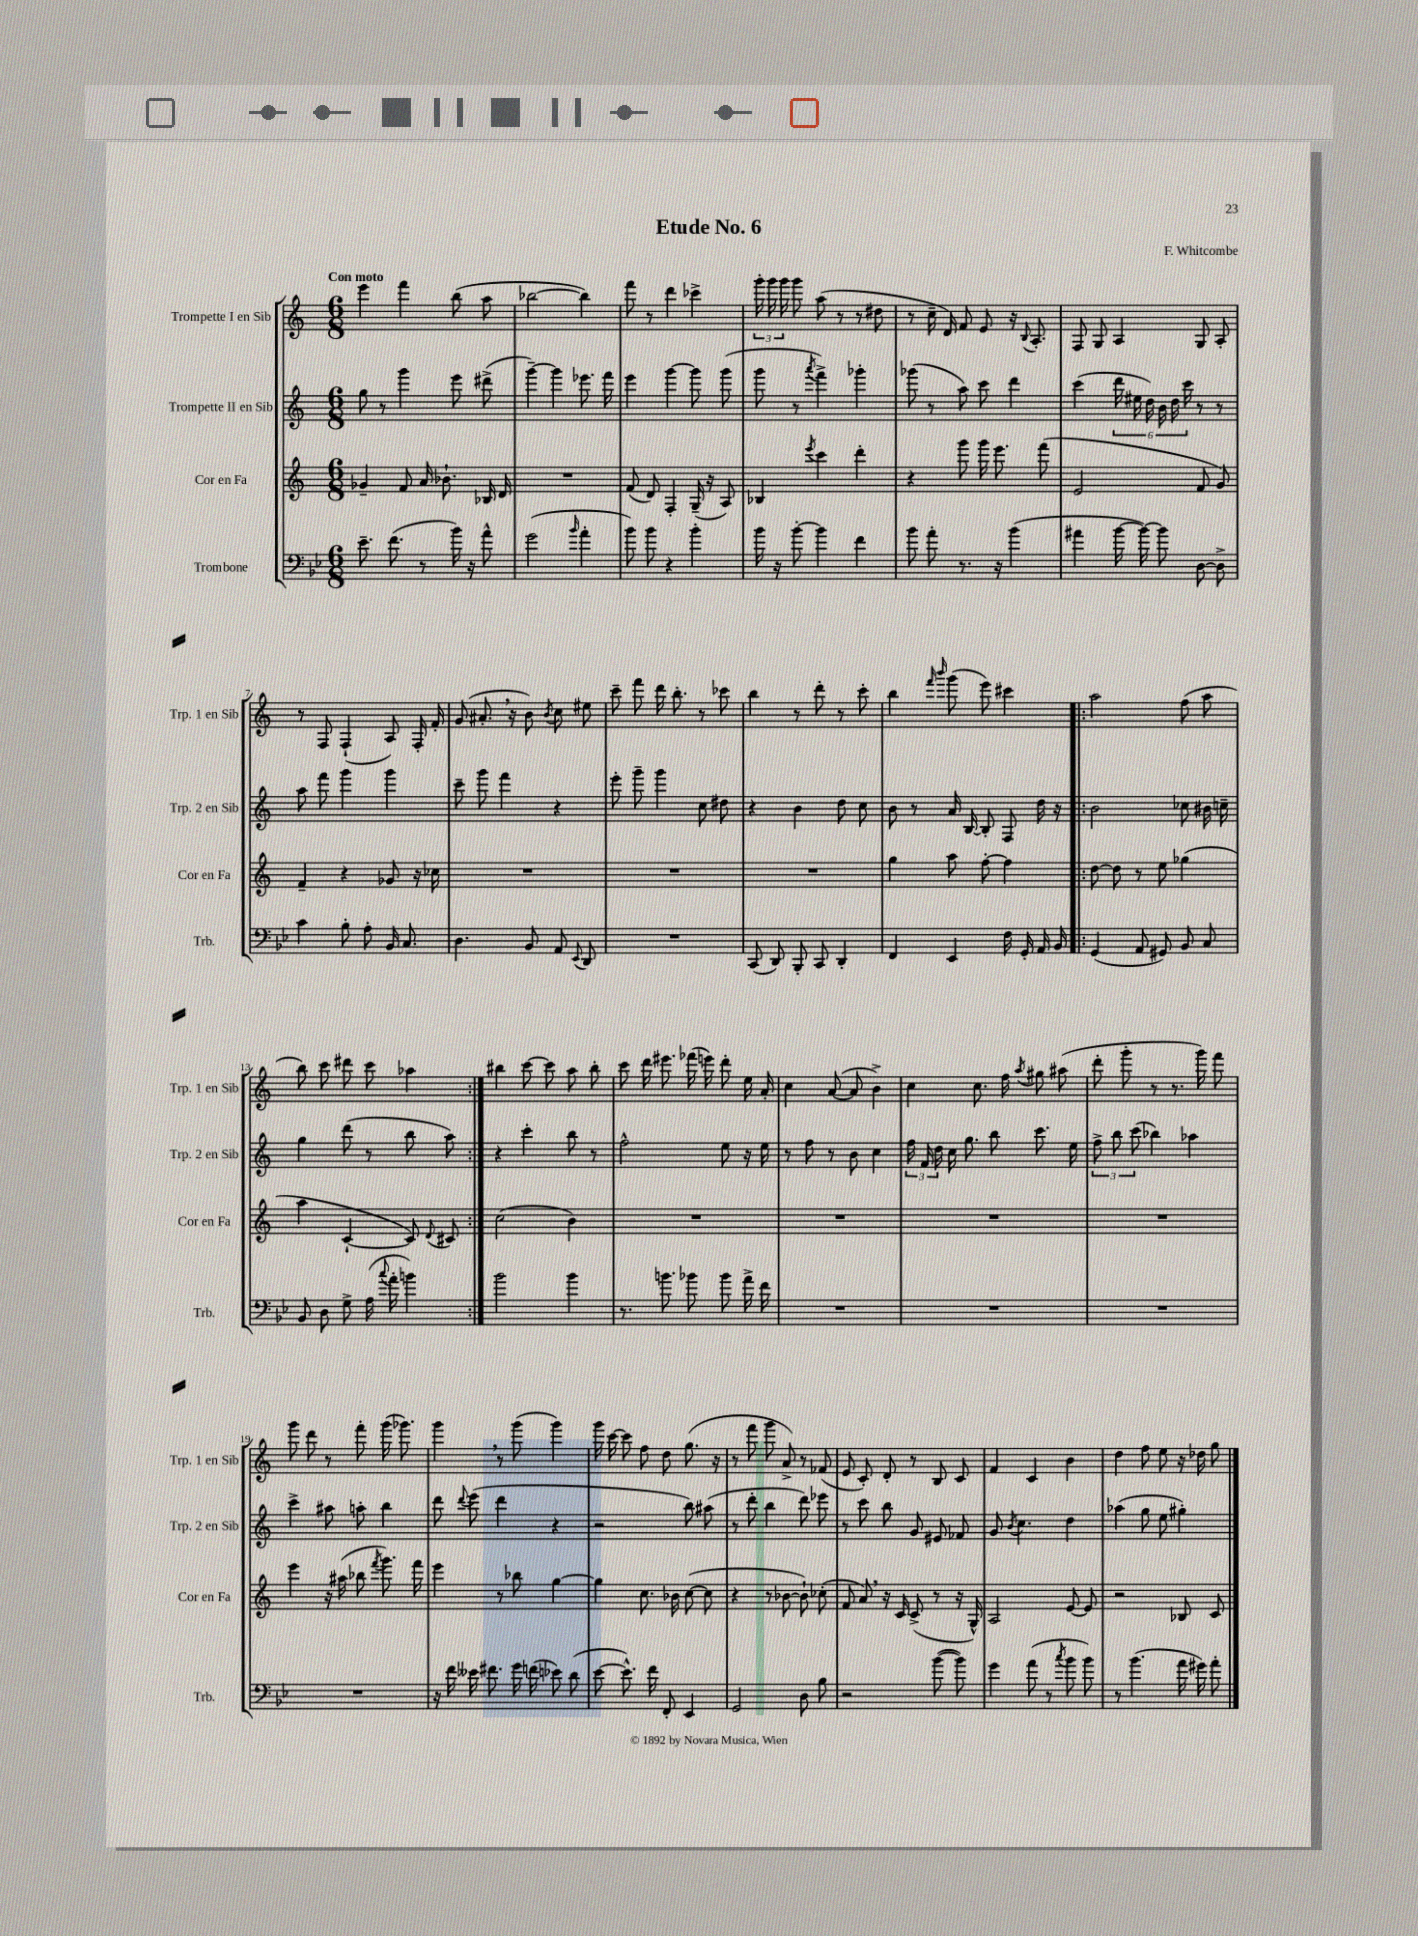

**kern	**kern	**kern	**kern
*staff4	*staff3	*staff2	*staff1
*clefF4	*clefG2	*clefG2	*clefG2
*k[b-e-]	*k[]	*k[]	*k[]
*M6/8	*M6/8	*M6/8	*M6/8
8.e-~	4g-~	8gg	4eee
.	.	8r	.
(8.f	.	.	.
.	8f	4ggg	4fff
8r	16a	.	.
.	8.b-`	.	.
16b-)	.	8eee	(8bb
16r	.	.	.
8a^^	16B-	(8ddd#^	8aa
.	16d	.	.
=	=	=	=
(2g	2.r	[4ggg~)	[2bb-
.	.	4ggg]	.
16qqb-	.	.	.
4a'	.	8.eee-	4bb-])
.	.	16fff	.
=	=	=	=
8b-)	(8f	4eee	8fff
8b-	8d)	.	8r
4r	4F'	[4ggg	4ddd
4b-'	(16G~	8ggg]	4ccc-^
.	16r	.	.
.	8A)	(8ggg	.
=	=	=	=
16b-	4B-	8ggg	24ggg'
.	.	.	24ggg
16r	.	.	.
.	.	.	24ggg
[8b-'	.	8r	8ggg
.	8qeee	8qaaa	.
4b-]	4ccc	4fff^)	(8aa
.	.	.	8r
4f	4ddd'	4ggg-'	8r
.	.	.	8dd#
=	=	=	=
8b-	4r	(8ggg-	8r
8a'	.	8r	16cc~
.	.	.	16d)
8.r	8ggg	8aa)	8f
.	16ggg	8ccc	8e
16r	8.eee	.	.
(4b-	.	4ddd	16r
.	.	.	8qqB
.	.	.	8.A'
.	(8fff	.	.
=	=	=	=
4a#	2e	(4ccc	8F
.	.	.	8G
[16b-	.	24ddd	4A
.	.	24ee#	.
16b-_)	.	.	.
.	.	24dd)	.
8b-]	.	24b	.
.	.	24dd	.
.	.	24ccc	.
[8D	8f	8r	8G
8D^]	8g)	8r	8A'
=	=	=	=
4c	4f~	8aa	8r
.	.	8fff	8F
8B-'	4r	4ggg	(4F`
8A'	.	.	.
16BB-	8g-	4ggg	8A)
8.C	.	.	.
.	16r	.	16F'
.	16cc-	.	16f'
=	=	=	=
4.D	2.r	8ccc~	(8g
.	.	8ggg	8.a#'
.	.	4fff	.
.	.	.	16r
8BB-	.	.	8b)
.	.	.	8qb
8AA	.	4r	8cc
8qqEE-	.	.	.
8DD	.	.	8ee#
=	=	=	=
2.r	2.r	8eee'	8ccc~
.	.	8ggg~	8fff
.	.	4ggg	16ddd
.	.	.	8.bb'
.	.	8cc	8r
.	.	8dd#	8ccc-
=	=	=	=
(8CC	2.r	4r	4bb
8DD)	.	.	.
8BBB-'	.	4b	8r
8CC	.	.	8ddd'
4DD'	.	8dd	8r
.	.	8cc	8ccc'
=	=	=	=
4FF	4gg	8b	4bb
.	.	8r	.
.	.	.	16qqfff
.	.	.	16qqbbb
4EE-	8aa	16a	(8ggg
.	.	[16B	.
.	[8ff'	8B']	8eee)
16F	4ff]	8F	4ccc#
16GG'	.	.	.
16AA	.	16dd	.
16BB-	.	16r	.
=!|:	=!|:	=!|:	=!|:
(4GG	[8dd	2b	2aa
.	8dd]	.	.
8AA	8r	.	.
8GG#)	8ee	.	.
8BB-	(4gg-	8cc-	(8ff
8C	.	16b#	8aa
.	.	16cc~	.
=	=	=	=
8BB-	4aa	4gg	8bb)
8D	.	.	8ccc
8G^	[4c`	(8ddd	8ddd#
(16A	.	8r	8ccc
8qqcc	.	.	.
16a'	.	.	.
4b)	8c])	8bb	4aa-
.	8qqd	.	.
.	8c#	8aa)	.
=:|!	=:|!	=:|!	=:|!
2b-	(2cc	4r	4bb#
.	.	4ccc'	[8ccc
.	.	.	8ccc]
4b-	4b)	8bb	8aa
.	.	8r	8bb#'
=	=	=	=
8.r	2.r	2ff^^	8ccc
.	.	.	16ddd
8.b	.	.	8.eee#
8b-	.	.	(16fff-
.	.	.	16eee)
8b-	.	8ee	8ddd'
16a^	.	16r	16ee
16f	.	16ee	16a'
=	=	=	=
2.r	2.r	8r	4cc
.	.	8ff	.
.	.	8r	([8a
.	.	8b	8a]
.	.	4cc	4b^)
=	=	=	=
2.r	2.r	24ff	4cc
.	.	24f	.
.	.	24dd	.
.	.	16cc	.
.	.	8.gg	.
.	.	.	8.cc
.	.	8bb	.
.	.	.	16ff
.	.	.	8qaa
.	.	8.ccc	8gg#
.	.	.	(8aa#
.	.	16ee	.
=	=	=	=
2.r	2.r	12ff^	8ddd'
.	.	12bb	.
.	.	.	8ggg'
.	.	(12ccc	.
.	.	4bb-)	8r
.	.	.	8.r
.	.	4aa-	.
.	.	.	16ggg)
.	.	.	8fff
=	=	=	=
2.r	4eee	4ccc^	8ggg
.	.	.	8ddd
.	16r	8aa#	8r
.	(16aa#	.	.
.	8bb-	8aa'	8fff'
.	8qfff	.	.
.	8.ggg)	4bb	(16ggg
.	.	.	8.ggg-)
.	16fff	.	.
=	=	=	=
16r	4eee	8ddd	4ggg
16f	.	.	.
.	.	8qqddd	.
16e--	.	(8eee	.
8.f#	.	.	.
.	8r	4ddd	8r
16g	8bb-	.	(8ggg
(16f	.	.	.
8e-)	[4gg	4r	4ggg)
(8d	.	.	.
=	=	=	=
[8e-	4gg]	2r	16ggg
.	.	.	[16ccc
8.e-^^])	.	.	8ccc]
.	8.cc	.	8ff
16f	.	.	.
8FF'	.	.	8dd
.	16b-	.	.
4EE-	([8cc	8bb)	(8.gg
.	8cc]	(8aa#	.
.	.	.	16r
=	=	=	=
2GG	4r	8r	8r
.	.	8ddd'	8fff
.	8r	4bb	8ggg
.	[8b-	.	8a^)
8D	8b-`])	8ddd)	8r
8B-	(8cc-'	8eee-	(8f-
=	=	=	=
2r	8f	8r	8e
.	8a)	8ccc	8c')
.	16r	8bb	8d'
.	16c	.	.
.	(8c^	8g	8r
([8b-	8r	8e#	8B
8b-])	16r	8f-	8c
.	16G^^)	.	.
=	=	=	=
4g	2A	8g	4f
.	.	8qb	.
.	.	4.cc	.
(8a	.	.	4c
8r	.	.	.
8qcc	.	.	.
8b-	[8e	4dd	4b
8b-)	8e]	.	.
=	=	=	=
8r	2r	(4aa-	4dd
(4.b-	.	.	.
.	.	8gg	8ff
.	.	8ee	8ee
16a	8B-	4gg#')	16r
16g#)	.	.	16dd-
8a'	8c	.	8gg
==	==	==	==
*-	*-	*-	*-
